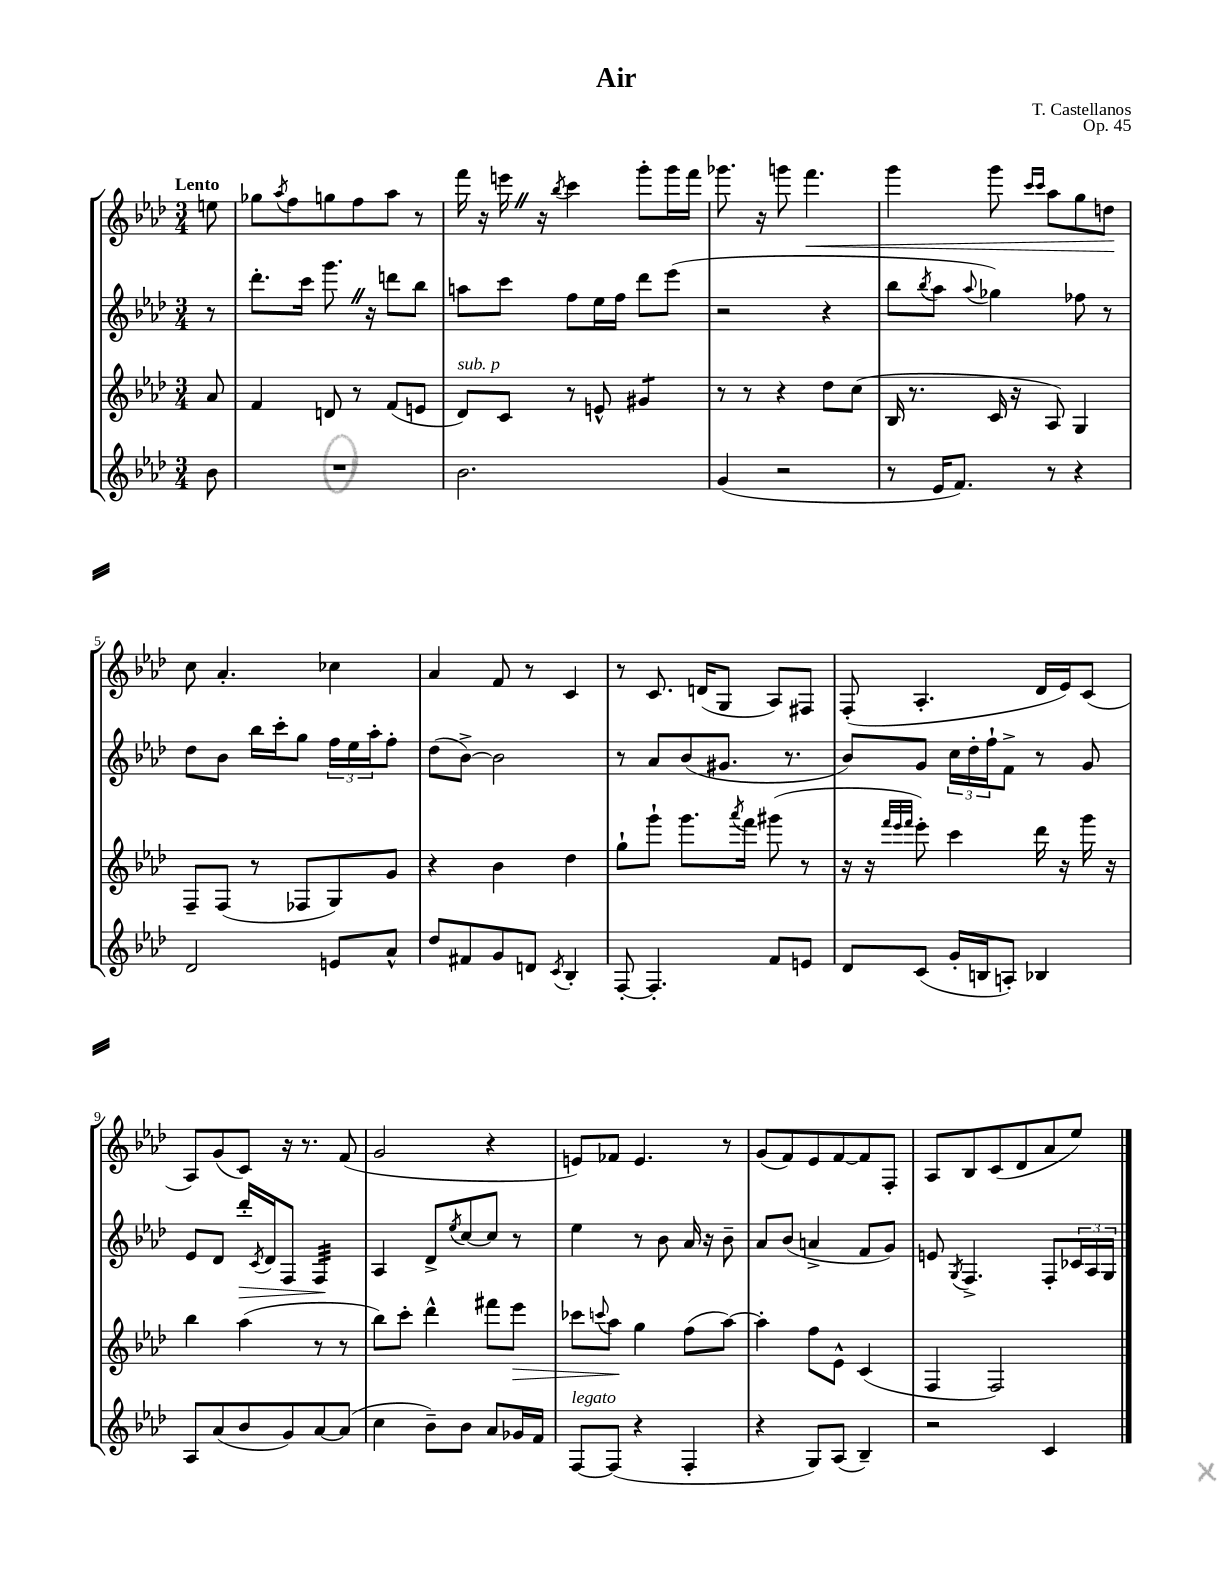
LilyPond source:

\header { title = "Air" composer = "T. Castellanos" opus = "Op. 45" }
<<
\new StaffGroup <<
\new Staff = "s0" {
    \clef treble \key aes \major \numericTimeSignature \time 3/4 \partial 8 \tempo "Lento"
    e''8 |
    ges''8 \acciaccatura { aes''8 } f''8 g''8 f''8 aes''8 r8 |
    f'''16 r16 e'''16 \once \override BreathingSign.text = \markup { \musicglyph "scripts.caesura.straight" } \breathe r16 \acciaccatura { bes''8 } c'''4 g'''8-. g'''16 f'''16 |
    ges'''8. r16 g'''8 f'''4.\< |
    g'''4 g'''8 \grace { c'''16 c'''16 } aes''8 g''8 d''8\! |
    c''8 aes'4.-. ces''4 |
    aes'4 f'8 r8 c'4 |
    r8 c'8. d'16( g8 aes8) fis8 |
    f8-.( aes4.-. des'16 ees'16) c'8( |
    aes8) g'8( c'8) r16 r8. f'8( |
    g'2 r4 |
    e'8) fes'8 e'4. r8 |
    g'8( f'8) ees'8 f'8~ f'8 f8-. |
    aes8 bes8 c'8( des'8 aes'8 ees''8) \bar "|." |
}
\new Staff = "s1" {
    \clef treble \key aes \major \numericTimeSignature \time 3/4 \partial 8
    r8 |
    des'''8.-. c'''16 g'''8. \once \override BreathingSign.text = \markup { \musicglyph "scripts.caesura.straight" } \breathe r16 d'''8 bes''8 |
    a''8 c'''8 f''8 ees''16 f''16 des'''8 ees'''8( |
    r2 r4 |
    bes''8 \acciaccatura { bes''8 } aes''8 \appoggiatura { aes''8 } ges''4) fes''8 r8 |
    des''8 bes'8 bes''16 c'''16-. g''8 \tuplet 3/2 { f''16 ees''16 aes''16-. } f''8-. |
    des''8( bes'8~->) bes'2 |
    r8 aes'8 bes'8( gis'8. r8. |
    bes'8) g'8 \tuplet 3/2 { c''16 des''16-. f''16-! } f'8-> r8 g'8 |
    ees'8 des'8 des'''16-.\> \acciaccatura { c'8 } des'16 f8 f4:32\! |
    aes4 des'8-> \acciaccatura { ees''8 } c''8~ c''8 r8 |
    ees''4 r8 bes'8 aes'16 r16 bes'8-- |
    aes'8 bes'8( a'4-> f'8 g'8) |
    e'8 \acciaccatura { g8 } f4.-> f8-. \tuplet 3/2 { ces'16 aes16 g16 } \bar "|." |
}
\new Staff = "s2" {
    \clef treble \key aes \major \numericTimeSignature \time 3/4 \partial 8
    aes'8 |
    f'4 d'8 r8 f'8( e'8 |
    des'8^\markup { \italic "sub. p" }) c'8 r8 e'8-^ gis'4:8 |
    r8 r8 r4 des''8 c''8( |
    bes16 r8. c'16 r16 aes8) g4 |
    f8-- f8( r8 fes8 g8) g'8 |
    r4 bes'4 des''4 |
    g''8-! g'''8-! g'''8. \acciaccatura { aes'''8 } f'''16 gis'''8( r8 |
    r16 r16 \grace { f'''32 ees'''32 f'''32 } ees'''8-.) c'''4 des'''16 r16 g'''16 r16 |
    bes''4 aes''4( r8 r8 |
    bes''8) c'''8-. des'''4-^ fis'''8 ees'''8\> |
    ces'''8 \appoggiatura { c'''8 } aes''8\! g''4 f''8( aes''8~) |
    aes''4-. f''8 ees'8-^ c'4( |
    f4 f2) \bar "|." |
}
\new Staff = "s3" {
    \clef treble \key aes \major \numericTimeSignature \time 3/4 \partial 8
    bes'8 |
    R2. |
    bes'2. |
    g'4( r2 |
    r8 ees'16 f'8.) r8 r4 |
    des'2 e'8 aes'8-^ |
    des''8 fis'8 g'8 d'8 \acciaccatura { c'8 } bes4-. |
    f8~-. f4.-. f'8 e'8 |
    des'8 c'8( g'16-. b16 a8-.) bes4 |
    aes8 aes'8( bes'8 g'8) aes'8~ aes'8( |
    c''4 bes'8--) bes'8 aes'8 ges'16 f'16 |
    f8~^\markup { \italic "legato" } f8( r4 f4-. |
    r4 g8) aes8( bes4--) |
    r2 c'4 \bar "|." |
}
>>
>>
